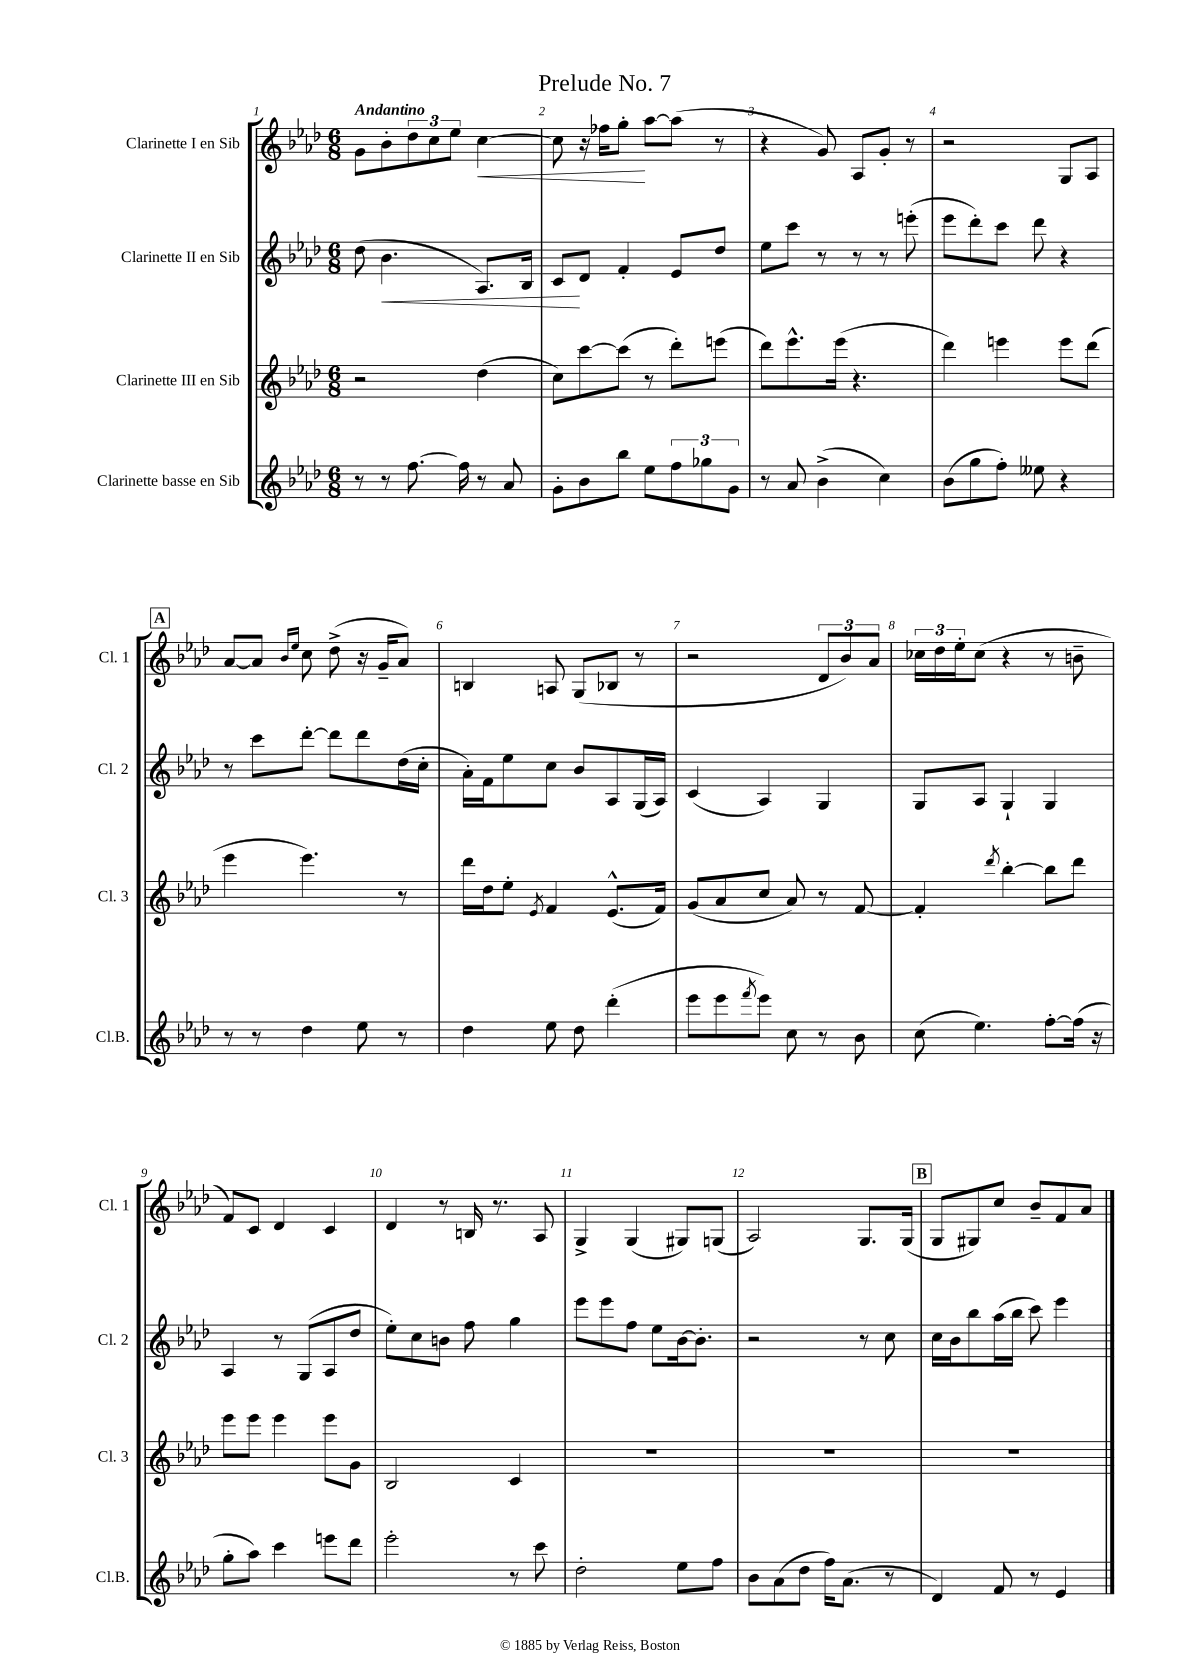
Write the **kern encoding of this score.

**kern	**kern	**kern	**kern
*staff4	*staff3	*staff2	*staff1
*clefG2	*clefG2	*clefG2	*clefG2
*k[b-e-a-d-]	*k[b-e-a-d-]	*k[b-e-a-d-]	*k[b-e-a-d-]
*M6/8	*M6/8	*M6/8	*M6/8
8r	2r	(8dd-	8g
8r	.	4.b-	8b-'
[8.ff	.	.	12dd-
.	.	.	12cc
.	.	.	12ee-
16ff]	.	.	.
8r	(4dd-	8.A-)	[4cc
8a-	.	.	.
.	.	16B-	.
=	=	=	=
8g'	8cc)	8c	8cc]
8b-	[8ccc	8d-	16r
.	.	.	16ff-
8bb-	(8ccc]	4f'	8gg'
8ee-	8r	.	[8aa-
12ff	8ddd-')	8e-	(8aa-]
12gg-	.	.	.
.	(8eee	8dd-	8r
12g	.	.	.
=	=	=	=
8r	8ddd-)	8ee-	4r
8a-	8.eee-^^	8ccc	.
(4b-^	.	8r	8g)
.	(16eee-	.	.
.	4.r	8r	8A-
4cc)	.	8r	8g'
.	.	(8eee'	8r
=	=	=	=
(8b-	4ddd-)	8eee-	2r
8gg	.	8ddd-')	.
8ff')	4eee	8ccc	.
8ee--	.	8ddd-	.
4r	8eee	4r	8G
.	(8ddd-	.	8A-
=	=	=	=
8r	4eee-	8r	[8a-
8r	.	8ccc	8a-]
.	.	.	16qqb-
.	.	.	16qqee-
4dd-	4.eee-)	[8ddd-'	8cc
.	.	8ddd-]	(8dd-^
8ee-	.	8ddd-	16r
.	.	.	16g~
8r	8r	(16dd-	8a-)
.	.	16cc'	.
=	=	=	=
4dd-	16ddd-	16a-')	4B
.	16dd-	16f	.
.	8ee-'	8ee-	.
.	8qe-	.	.
8ee-	4f	8cc	8A
8dd-	.	8b-	(8G
(4ddd-'	(8.e-^^	8A-	8B-
.	.	(16G	8r
.	16f)	16A-)	.
=	=	=	=
8eee-	(8g	(4c	2r
8eee-	8a-	.	.
8qfff	.	.	.
8eee-)	8cc	4A-)	.
8cc	8a-)	.	.
8r	8r	4G	12d-
.	.	.	12b-)
8b-	[8f	.	.
.	.	.	12a-
=	=	=	=
(8cc	4f']	8G	24cc-
.	.	.	24dd-
.	.	.	24ee-'
4.ee-)	.	8A-	(8cc-
.	8qddd-	.	.
.	[4bb-'	4G`	4r
[8ff'	8bb-]	4G	8r
(16ff]	8ddd-	.	8b~
16r	.	.	.
=	=	=	=
8gg'	8eee-	4A-	8f)
8aa-)	8eee-	.	8c
4ccc	4eee-	8r	4d-
.	.	(8G	.
8eee	8eee-	8A-	4c
8ddd-	8g	8dd-	.
=	=	=	=
2eee-'	2B-	8ee-')	4d-
.	.	8cc	.
.	.	8b	8r
.	.	8ff	16B
.	.	.	8.r
8r	4c	4gg	.
8ccc	.	.	8A-
=	=	=	=
2dd-'	2.r	8eee-	4G^
.	.	8eee-	.
.	.	8ff	(4G
.	.	8ee-	.
8ee-	.	[16b-	8G#)
.	.	8.b-']	.
8ff	.	.	(8G
=	=	=	=
8b-	2.r	2r	2A-)
(8a-	.	.	.
8dd-	.	.	.
16ff)	.	.	.
(8.a-	.	.	.
.	.	8r	8.G
8r	.	8cc	.
.	.	.	(16G
=	=	=	=
4d-)	2.r	16cc	8G
.	.	16b-	.
.	.	8bb-	8G#)
8f	.	(16aa-	8cc
.	.	16bb-	.
8r	.	8ccc)	8b-~
4e-	.	4eee-	8f
.	.	.	8a-
==	==	==	==
*-	*-	*-	*-
